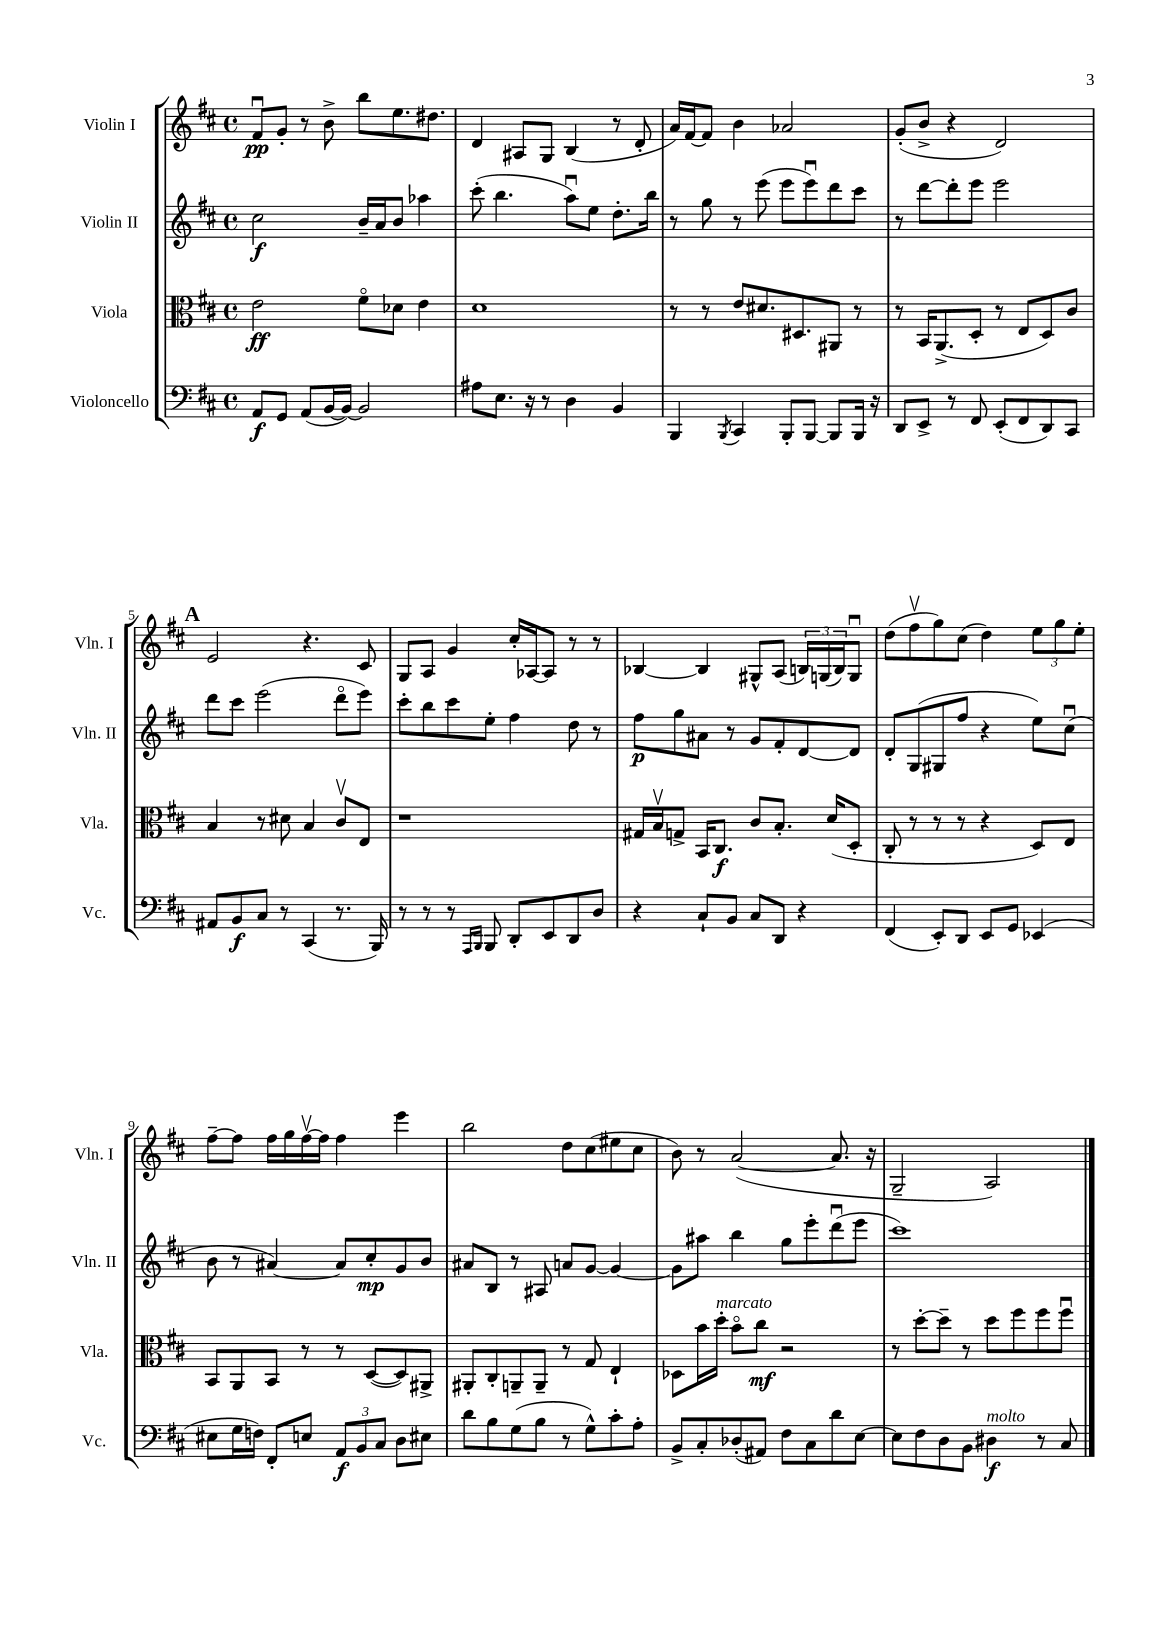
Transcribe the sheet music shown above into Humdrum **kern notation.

**kern	**kern	**kern	**kern
*staff4	*staff3	*staff2	*staff1
*clefF4	*clefC3	*clefG2	*clefG2
*k[f#c#]	*k[f#c#]	*k[f#c#]	*k[f#c#]
*M4/4	*M4/4	*M4/4	*M4/4
*met(c)	*met(c)	*met(c)	*met(c)
8AA	2e	2cc#	8f#u
8GG	.	.	8g'
(8AA	.	.	8r
[16BB	.	.	8b^
16BB_)	.	.	.
2BB]	8f#o	16b~	8bb
.	.	16a	.
.	8d-	8b	8.ee
.	4e	4aa-	.
.	.	.	8.dd#
=	=	=	=
8A#	1d	(8ccc#'	4d
8.E	.	4.bb	.
.	.	.	8A#
16r	.	.	.
8r	.	.	8G
4D	.	8aau)	(4B
.	.	8ee	.
4BB	.	8.dd'	8r
.	.	.	8d'
.	.	16bb	.
=	=	=	=
4BBB	8r	8r	16a)
.	.	.	[16f#
.	8r	8gg	8f#]
8qBBB	.	.	.
4CC#	8e	8r	4b
.	8.d#	(8eee	.
8BBB'	.	8eee	2a-
.	8.D#	.	.
[8BBB	.	8eeeu)	.
8BBB]	8AA#	8ddd	.
16BBB	8r	8ccc#	.
16r	.	.	.
=	=	=	=
8DD	8r	8r	(8g'
8EE^	16BB	[8ddd	8b^
.	(8.AA^	.	.
8r	.	8ddd']	4r
8FF#	8D'	8eee	.
(8EE'	8r	2eee	2d)
8FF#	8E	.	.
8DD)	8D)	.	.
8CC#	8c#	.	.
=	=	=	=
8AA#	4B	8ddd	2e
8BB	.	8ccc#	.
8C#	8r	(2eee	.
8r	8d#	.	.
(4CC#	4B	.	4.r
8.r	8c#v	8dddo	.
.	8E	8eee)	8c#
16BBB)	.	.	.
=	=	=	=
8r	1r	8ccc#'	8G
8r	.	8bb	8A
8r	.	8ccc#	4g
16qqAAA	.	.	.
16qqBBB	.	.	.
8BBB	.	8ee'	.
8DD'	.	4ff#	16cc#'
.	.	.	[16A-
8EE	.	.	8A-]
8DD	.	8dd	8r
8D	.	8r	8r
=	=	=	=
4r	16G#	8ff#	[4B-
.	16Bv	.	.
.	8G^	8gg	.
8C#`	16BB	8a#	4B-]
.	8.C#	.	.
8BB	.	8r	.
8C#	8c#	8g	8G#^^
8DD	8.B'	8f#'	(8A
4r	.	[8d	24B)
.	.	.	(24G
.	(16d	.	.
.	.	.	24B)
.	8D'	8d]	8Gu
=	=	=	=
(4FF#	8C#'	8d'	(8dd
.	8r	(8G	8ff#v
8EE')	8r	8G#	8gg)
8DD	8r	8ff#	(8cc#
8EE	4r	4r	4dd)
8GG	.	.	.
(4EE-	8D)	8ee)	12ee
.	.	.	12gg
.	8E	(8cc#u	.
.	.	.	12ee'
=	=	=	=
8E#	8BB	8b	[8ff#~
16G	8AA	8r	8ff#]
16F)	.	.	.
8FF#'	8BB	[4a#)	16ff#
.	.	.	16gg
8E	8r	.	[16ff#v
.	.	.	16ff#]
12AA	8r	8a#]	4ff#
12BB	.	.	.
.	([8D	8cc#'	.
12C#	.	.	.
8D	8D])	8g	4eee
8E#	8AA#^	8b	.
=	=	=	=
8d	8AA#'	8a#	2bb
8B	8C#'	8B	.
(8G	8AA~	8r	.
8B	8AA~	8A#	.
8r	8r	8a	8dd
8G^^)	8G	[8g	(8cc#
8c#'	4E`	4g_	8ee#
8A'	.	.	8cc#
=	=	=	=
8BB^	8D-	8g]	8b)
8C#'	16b	8aa#	8r
.	16dd'	.	.
(8D-'	8bo	4bb	([2a
8AA#)	8cc#	.	.
8F#	2r	8gg	.
8C#	.	8eee'	.
8d	.	(8dddu	8.a]
[8E	.	8eee	.
.	.	.	16r
=	=	=	=
8E]	8r	1ccc#)	2G~
8F#	[8dd'	.	.
8D	8dd~]	.	.
8BB	8r	.	.
4D#	8dd	.	2A)
.	8ff#	.	.
8r	8ff#	.	.
8C#	8ff#u	.	.
==	==	==	==
*-	*-	*-	*-
